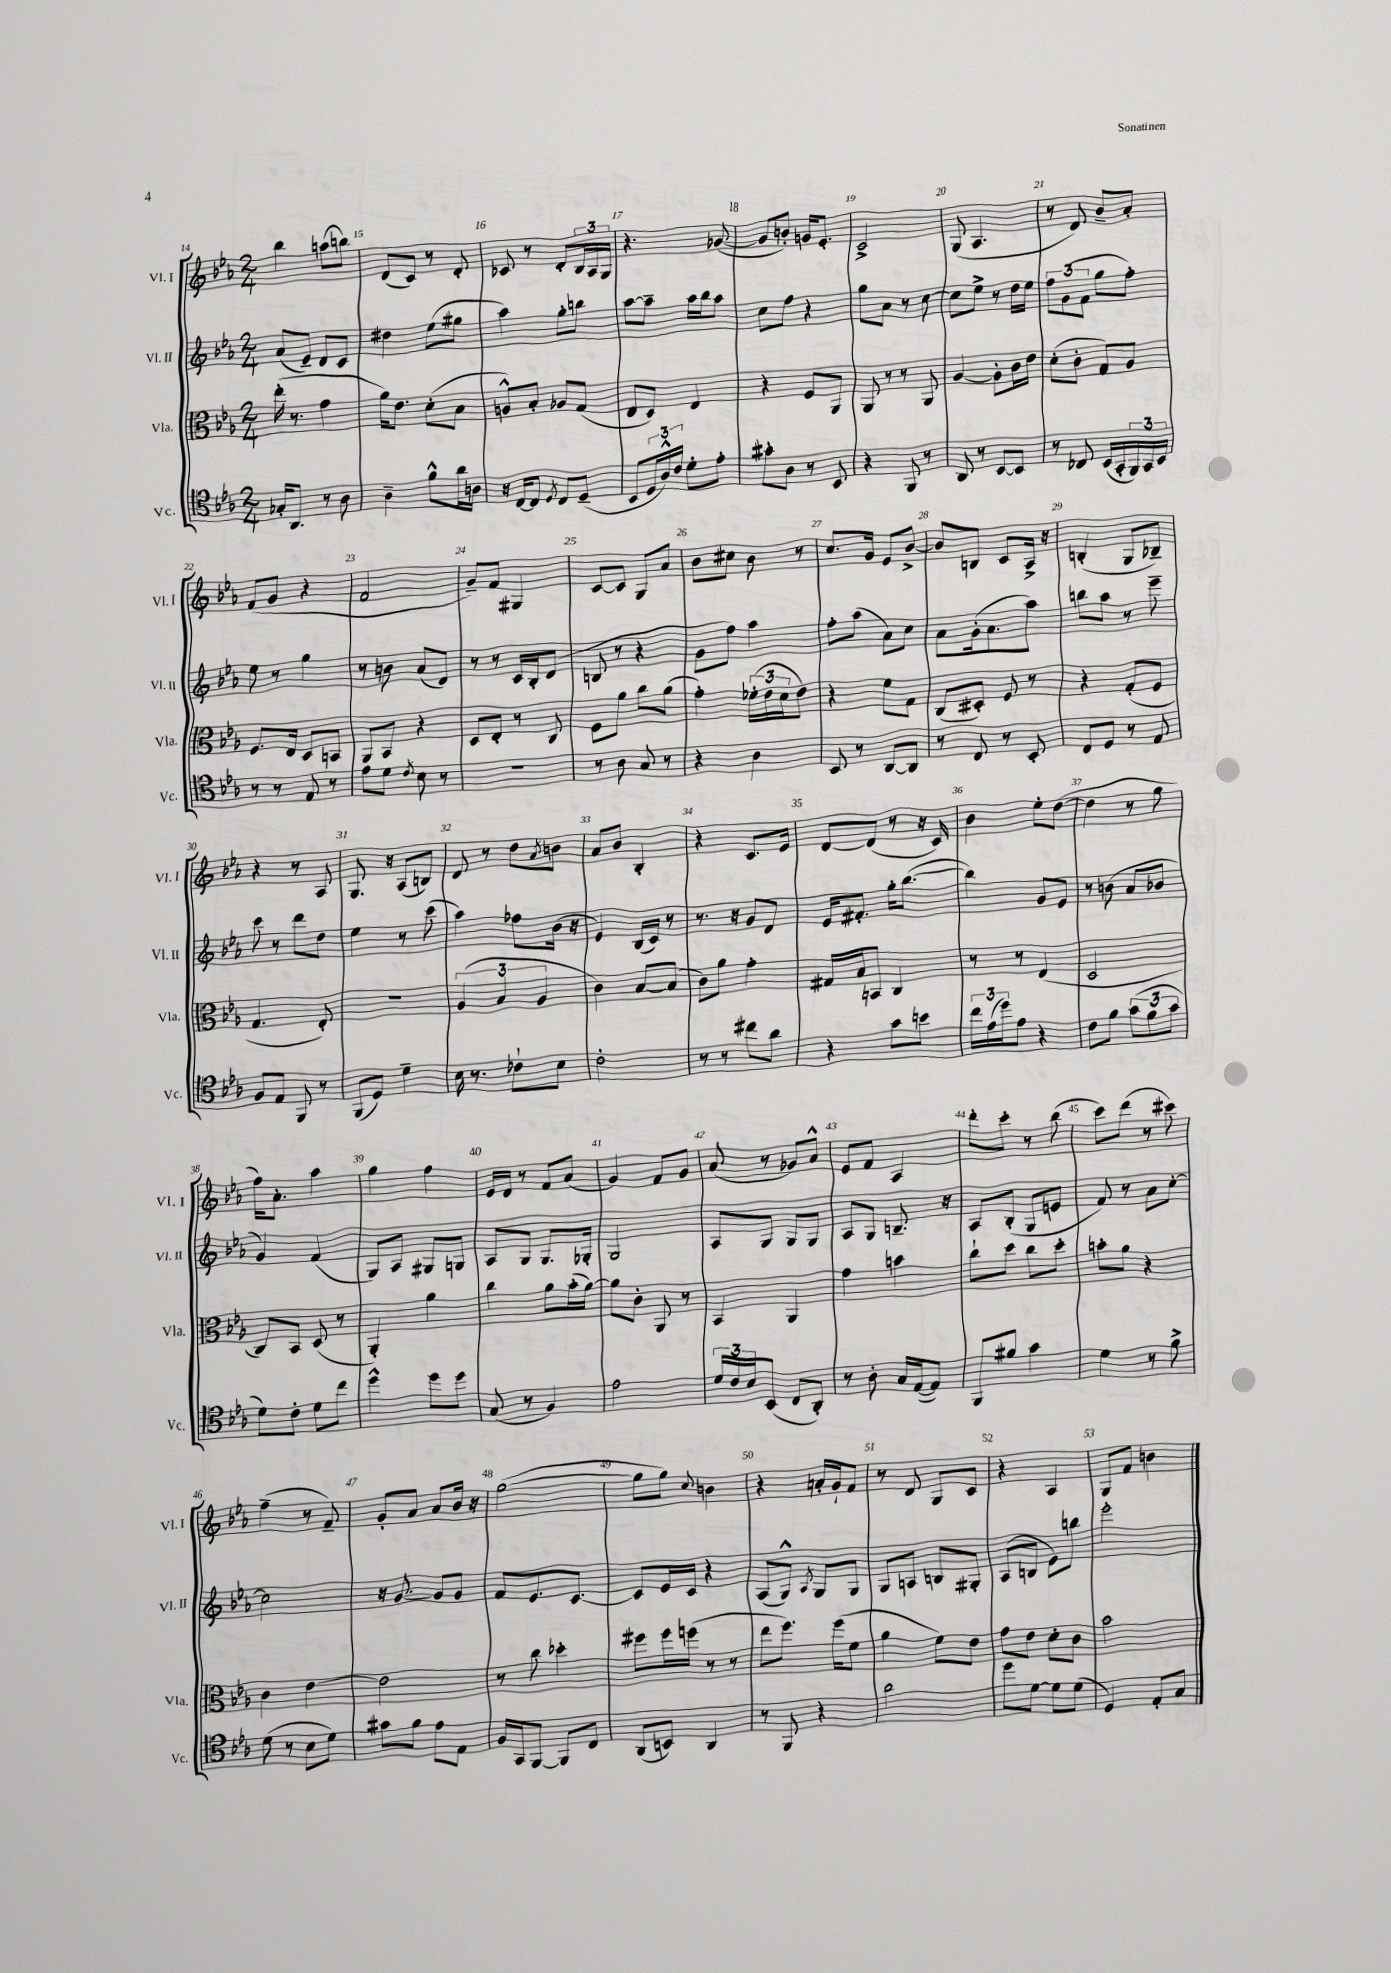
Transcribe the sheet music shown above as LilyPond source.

<<
\new StaffGroup <<
\new Staff = "s0" \with { instrumentName = "Vl. I" shortInstrumentName = "Vl. I" } {
    \clef treble \key ees \major \numericTimeSignature \time 2/4
    bes''4 a''8( b''8) |
    d'8( c'8) r8 d'8-. |
    ces'8 r8 d'8-. \tuplet 3/2 { bes16 aes16 g16 } |
    r4. ges'8~( |
    ges'8 b'8-.) g'16 ees'8.-. |
    c'2-> |
    g8( aes4. |
    r8 d'8) bes'8-- aes'8-. |
    f'8( g'8 r4 |
    f'2 |
    g'8--) f'8 gis4 |
    c'8~ c'8 g8 aes'8 |
    bes'8 cis''8 bes'8 r8 |
    c''8. g'16 ees'8 bes'8~-> |
    bes'8 b8 c'8 aes16-> r16 |
    b4-.( g8 bes8--) |
    r4 r8 aes8 |
    g8. r16 aes8( b8) |
    d'8 r8 d''8 \acciaccatura { aes'8 } b'8 |
    aes'8 bes'8 bes4-. |
    r4 c'8. ees'16 |
    d'8~ d'8( r8 r16 c'16) |
    bes'4 ees''8-. d''8~( |
    d''4 r8 g''8 |
    f''16) aes'8.-. aes''4 |
    g''4 f''4 |
    ees'16 d'16 r8 f'8 aes'8( |
    g'4) f'8 g'8 |
    aes'8( r8 ges'8) aes'8-^ |
    ees'8 f'8 aes4 |
    d'''8-. c'''8-. r8 bes''8( |
    c'''8) d'''8( r8 cis'''8) |
    f''4--( r8 f'8--) |
    g'8-. aes'8 aes'8 bes'16 r16 |
    g''2~( |
    g''8 g''8) \appoggiatura { c''8 } b'4 |
    r4 a'16-. g'16-! f'8 |
    r8 d'8 g8 c'8 |
    r4 aes4 |
    g8 f'8 b'4 \bar "|." |
}
\new Staff = "s1" \with { instrumentName = "Vl. II" shortInstrumentName = "Vl. II" } {
    \clef treble \key ees \major \numericTimeSignature \time 2/4
    aes'8( ees'8--) d'8 c'8 |
    dis''4 ees''8( gis''8 |
    aes''4) g''8-. b''8 |
    aes''8~ aes''8-- aes''16 bes''16 aes''8 |
    c''8 f''8 r4 |
    g''8 aes'8 r8 c''8~ |
    c''8 ees''8-> r8 d''16 ees''16 |
    \tuplet 3/2 { f''8 g'8( f'8 } g''8 f''8-.) |
    ees''8 r8 g''4 |
    r8 b'8 aes'8( d'8) |
    r8 r8 c'16 bes16-. d'8( |
    b8 r8 r4 |
    g'8 f''8) aes''4 |
    f''8-. aes''8( aes'8) c''8 |
    aes'8 g'16-.( aes'8. aes''8) |
    b''8 aes''8 r8 ees'''8-- |
    c'''8 r8 d'''8 d''8 |
    ees''4 r8 c'''8( |
    aes''4) fes''8 bes'16( r16 |
    ees'4) bes16( c'16) r8 |
    r8. r16 g'8 d'8 |
    ees'16 fis'8.-. g''16-. bes''8.~( |
    bes''4) g'8 ees'8 |
    r8 b'8( aes'8 bes'8 |
    g'4) f'4( |
    g8) aes8 gis8 g8 |
    aes8 g8 g8. ges16-. |
    g2 |
    aes8 g8 g8 g8 |
    aes8 g8 b8.-- r16 |
    aes8 bes8-.( g8 e'8 |
    f'8) r8 aes'8 c''8~-. |
    c''2 |
    r16 g'8.~ g'8 g'8 |
    f'8 ees'8. c'8.~ |
    c'8 ees'16 c'16 r4 |
    aes8( g8-^) \acciaccatura { aes8 } g8 g8 |
    g8 a8 b8 gis8-. |
    aes8( b8 ees'8) b''8 |
    ees'''2-. \bar "|." |
}
\new Staff = "s2" \with { instrumentName = "Vla." shortInstrumentName = "Vla." } {
    \clef alto \key ees \major \numericTimeSignature \time 2/4
    ees''16-.( r8. g'4 |
    aes'16) ees'8. d'8-.( bes8 |
    a8-^) bes8-. aes8 g8( |
    ees8 d8) ees4 |
    r4 f8 aes,8 |
    aes,8 r8 r8 aes,8 |
    aes4~ aes8-. c'16 ees'16 |
    d'8-.( c'8-. g8) aes8 |
    f8. ees16 d8 b,8 |
    aes,8 bes,8 r4 |
    d8 ees8-. r8 c8 |
    f8 aes'8 c''8 aes'8( |
    g'4-.) \tuplet 3/2 { fes'16-.( ees'16 d'16 } ees'8) |
    r4 f'8 g8 |
    c8( dis8-.) f8 r8 |
    r4 g8-.( f8 |
    g4. ees8-.) |
    r2 |
    \tuplet 3/2 { aes4( bes4 aes4 } |
    c'4) bes8~ bes8( |
    c'8) aes'8 g'4-. |
    gis16 bes16 b,8 c4 |
    r8 r8 ees4( |
    d2 |
    c8) bes,8 d8( r8 |
    aes,4-.) aes'4 |
    c''4 aes'8 bes'16-.( aes'16~) |
    aes'8 c'8-. aes,8 r8 |
    bes,4 aes,4 |
    g'4 b'4 |
    c''8-! d''8 c''8 d''8-. |
    b'8-. aes'8 r4 |
    c'4 ees'4~ |
    ees'2 |
    r8 c''8 des''4-. |
    fis''8 fis''16 f''16( r8 r8 |
    ees''8 f''8.) f''16( f'8 |
    aes'4 f'8) ees'8 |
    g'8 ees'8 d'8-. c'8 |
    bes'2 \bar "|." |
}
\new Staff = "s3" \with { instrumentName = "Vc." shortInstrumentName = "Vc." } {
    \clef tenor \key ees \major \numericTimeSignature \time 2/4
    ges16-. aes,8. r8 aes8 |
    aes4-- f'8-^ aes'16 a16 |
    r16 c16~ c8 \acciaccatura { d8 } c8 d8--( |
    bes,8 \tuplet 3/2 { d16 aes16-^) c'16 } d'8-. ees'8-. |
    gis'8-. aes8 r8 bes,8 |
    r4 f,8 r8 |
    aes,8 r8 bes,8~ bes,8 |
    r8 ces8 bes,16( g,16-. \tuplet 3/2 { f,16) g,16 bes,16 } |
    r8 r8 ees8 r8 |
    ees'8 d'8 \acciaccatura { c'8 } bes8 r8 |
    R2 |
    r8 aes8 g8 r8 |
    r4 aes4 |
    bes,8 r8 aes,8~ aes,8 |
    r8 c8 r8 bes,8-. |
    c8 d8 r8 ees8 |
    f8 ees8 f,8 r8 |
    f,8( d8) d'4-- |
    bes16 r8. ces'8-! bes8 |
    c'2-. |
    r8 r8 cis''8 aes'8 |
    r4 g'8 b'8 |
    \tuplet 3/2 { c''16 ees'16( d''16) } ees'8 r4 |
    c'8 f'8 \tuplet 3/2 { g'8( f'8 g'8 } |
    d'8) c'8-. d'8 c''8 |
    d''4-^ d''8 d''8 |
    g8( r8 f4) |
    ees'2 |
    \tuplet 3/2 { d'16 c'16 bes16 } bes,8( c8 aes,8-.) |
    r8 aes8-. g16 ees16~( ees8) |
    f,8 fis'8 g'4 |
    d'4 r8 f'8-> |
    d'8( r8 bes8 d'8) |
    gis'8 f'8 ees'8 ees8 |
    f16 g,16 f,8~ f,8 c8 |
    aes,8( b,8) aes,4 |
    r8 f,8 r4 |
    aes'2 |
    d''8 d'8~ d'8 d'8( |
    d4) ees8-. g8 \bar "|." |
}
>>
>>
\layout { \context { \Score currentBarNumber = #14 \override BarNumber.break-visibility = ##(#f #t #t) barNumberVisibility = #all-bar-numbers-visible } }
